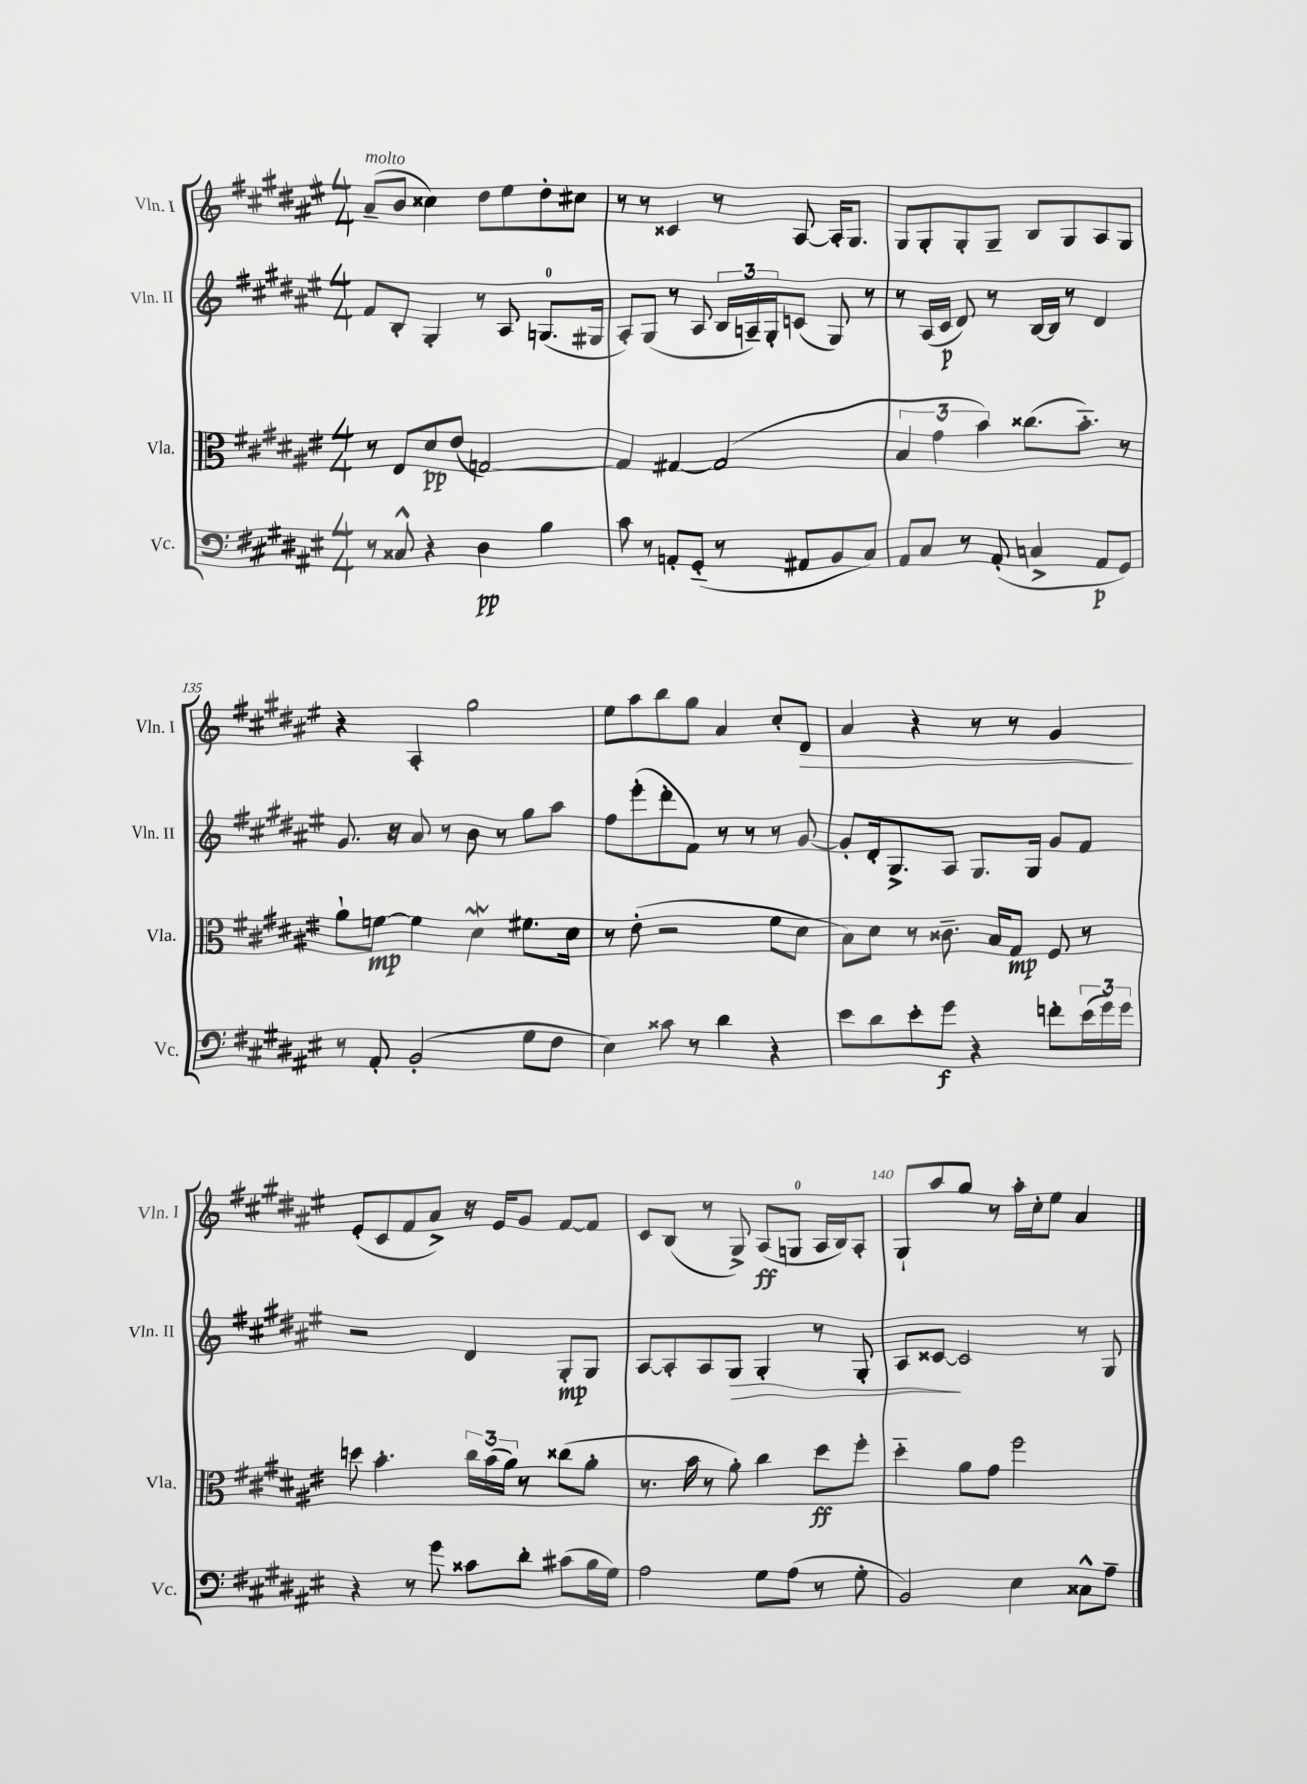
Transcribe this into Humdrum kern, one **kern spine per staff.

**kern	**dynam	**kern	**dynam	**kern	**dynam	**kern	**dynam
*part4	*part4	*part3	*part3	*part2	*part2	*part1	*part1
*staff4	*staff4	*staff3	*staff3	*staff2	*staff2	*staff1	*staff1
*I"Vc.	*	*I"Vla.	*	*I"Vln. II	*	*I"Vln. I	*
*I'Vc.	*	*I'Vla.	*	*I'Vln. II	*	*I'Vln. I	*
*clefF4	*	*clefC3	*	*clefG2	*	*clefG2	*
*k[f#c#g#d#a#e#]	*	*k[f#c#g#d#a#e#]	*	*k[f#c#g#d#a#e#]	*	*k[f#c#g#d#a#e#]	*
*M4/4	*	*M4/4	*	*M4/4	*	*M4/4	*
=132	=132	=132	=132	=132	=132	=132	=132
!	!	!	!	!	!	!LO:TX:a:i:t=molto	!
8r	.	8r	.	8f#/L	.	(8a#~/L	.
8C##X^^/	.	8E#/L	.	8B'/J	.	8b/J	.
4r	.	8d#/	pp	4G#'/	.	4cc##X\)	.
.	.	(8e#/J	.	.	.	.	.
4D#\	pp	[2Gn/)	.	8r	.	8dd#\L	.
.	.	.	.	8A#/	.	8ee#\	.
4B\	.	.	.	(8.Gn/L	.	8dd#'\	.
.	.	.	.	.	.	8cc#X\J	.
.	.	.	.	16G#X/Jk	.	.	.
=133	=133	=133	=133	=133	=133	=133	=133
8c#\	.	4G/]	.	8A#'/L)	.	8r	.
8r	.	.	.	(8G#/J	.	8r	.
8AAn'/L	.	[4G#X/	.	8r	.	4c##X/	.
(8GG#/J	.	.	.	8A#/	.	.	.
8r	.	(2G#/]	.	24B/LL	.	8r	.
.	.	.	.	24An~/)	.	.	.
.	.	.	.	24G#'/J	.	.	.
8AA#X/L	.	.	.	(8cn/J	.	[8A#/	.
8BB/	.	.	.	8G#/)	.	16A#'/KL]	.
.	.	.	.	.	.	8.G#/J	.
8C#/J)	.	.	.	8r	.	.	.
=134	=134	=134	=134	=134	=134	=134	=134
8AA#/L	.	6B/	.	8r	.	8G#/L	.
8C#/J	.	.	.	(16A#/LL	.	8G#'/	.
.	.	6g#\	.	.	.	.	.
.	.	.	.	16c#/JJ	p	.	.
8r	.	.	.	8d#/)	.	8G#'/	.
.	.	6b\)	.	.	.	.	.
(8AA#'/	.	.	.	8r	.	8G#~/J	.
4Cn^/	.	(8.cc##X\L	.	[16B/LL	.	8B/L	.
.	.	.	.	16B/JJ]	.	.	.
.	.	.	.	8r	.	8G#/	.
.	.	8.b\J)	.	.	.	.	.
8AA#/L	p	.	.	4d#/	.	8A#/	.
8GG#/J)	.	8r	.	.	.	8G#/J	.
!!LO:LB:g=z
=135	=135	=135	=135	=135	=135	=135	=135
8r	.	8a#`\L	.	8.g#/	.	4r	.
8AA#'/	.	[8fn\J	mp	.	.	.	.
.	.	.	.	16r	.	.	.
(2BB'/	.	4f\]	.	8a#/	.	4A#'/	.
.	.	.	.	8r	.	.	.
.	.	4d#W\	.	8b\	.	2gg#\	.
.	.	.	.	8r	.	.	.
8G#\L	.	8.f#X\L	.	8gg#\L	.	.	.
8F#\J	.	.	.	8aa#\J	.	.	.
.	.	16d#\Jk	.	.	.	.	.
=136	=136	=136	=136	=136	=136	=136	=136
4E#\)	.	8r	.	8ff#\L	.	8ee#\L	.
.	.	(8e#'\	.	(8eee#'\	.	8aa#\	.
8c##X\	.	2r	.	8ddd#'\	.	8bb\	.
8r	.	.	.	8f#\J)	.	8gg#\J	.
4d#\	.	.	.	8r	.	4a#/	.
.	.	.	.	8r	.	.	.
4r	.	8f#\L	.	8r	.	8cc#'/L	.
!	!	!	!	!	!	!	!LO:HP:b
.	.	8d#\J	.	[8g#/	.	8d#/J	>
=137	=137	=137	=137	=137	=137	=137	=137
8e#\L	.	8B\L)	.	8g#'/L]	.	4a#/	.
8d#\	.	8d#\J	.	16d#'/k	.	.	.
.	.	.	.	8.G#^/	.	.	.
8e#'\	.	8r	.	.	.	4r	.
8g#\J	f	8.c##X~\	.	8A#/J	.	.	.
4r	.	.	.	8.G#/L	.	8r	.
.	.	16B/KL	.	.	.	.	.
.	.	8G#/J	mp	.	.	8r	.
.	.	.	.	16G#/Jk	.	.	.
8fn'\L	.	8F#/	.	8g#/L	.	4g#/	.
(24e#\L	.	8r	.	8f#/J	.	.	.
24g#\)	.	.	.	.	.	.	.
24g#\JJ	.	.	.	.	.	.	.
.	.	.	.	.	.	.	]
!!LO:LB:g=z
=138	=138	=138	=138	=138	=138	=138	=138
4r	.	8ddn\	.	2r	.	(8e#'/L	.
.	.	4.b'\	.	.	.	8c#/	.
8r	.	.	.	.	.	8f#/	.
8g#\	.	.	.	.	.	8a#^/J)	.
8c##X\L	.	24cc#\LL	.	4d#/	.	16r	.
.	.	(24b\	.	.	.	.	.
.	.	.	.	.	.	16e#/KL	.
.	.	24a#\JJ)	.	.	.	.	.
8d#'\J	.	8r	.	.	.	8g#/J	.
(8c#X\L	.	(8cc##X\L	.	8G#'/L	mp	[8f#/L	.
16B\L	.	8a#'\J	.	8G#/J	.	8f#/J]	.
16G#\JJ)	.	.	.	.	.	.	.
=139	=139	=139	=139	=139	=139	=139	=139
2A#\	.	8.r	.	[8A#/L	.	8c#/L	.
.	.	.	.	8A#'/]	.	(8B/J	.
.	.	16b\	.	.	.	.	.
.	.	8r	.	8A#/	.	8r	.
!	!	!	!	!	!LO:HP:b	!	!
.	.	8a#'\)	.	8G#/J	>	8G#^/)	.
8G#\L	.	4cc#\	.	4G#'/	.	(8A#/L	ff
(8A#\J	.	.	.	.	.	8Gn/J	.
8r	.	8dd#\L	ff	8r	.	16A#/LL	.
.	.	.	.	.	.	16B/J)	.
8G#'\	.	8ff#'\J	.	8G#'/	.	8A#'/J	.
=140	=140	=140	=140	=140	=140	=140	=140
2BB/)	.	4dd#\	.	8A#/L	.	8G#`/L	.
.	.	.	.	[8c##X/J	.	8aa#/	.
.	.	8a#\L	.	2c##/]	]	8gg#/J	.
.	.	8g#\J	.	.	.	8r	.
4E#\	.	2ff#\	.	.	.	16aa#'\LL	.
.	.	.	.	.	.	16cc#'\J	.
.	.	.	.	.	.	8ee#\J	.
8C##X^^\L	.	.	.	8r	.	4a#/	.
8A#~\J	.	.	.	8G#/	.	.	.
==	==	==	==	==	==	==	==
*-	*-	*-	*-	*-	*-	*-	*-
